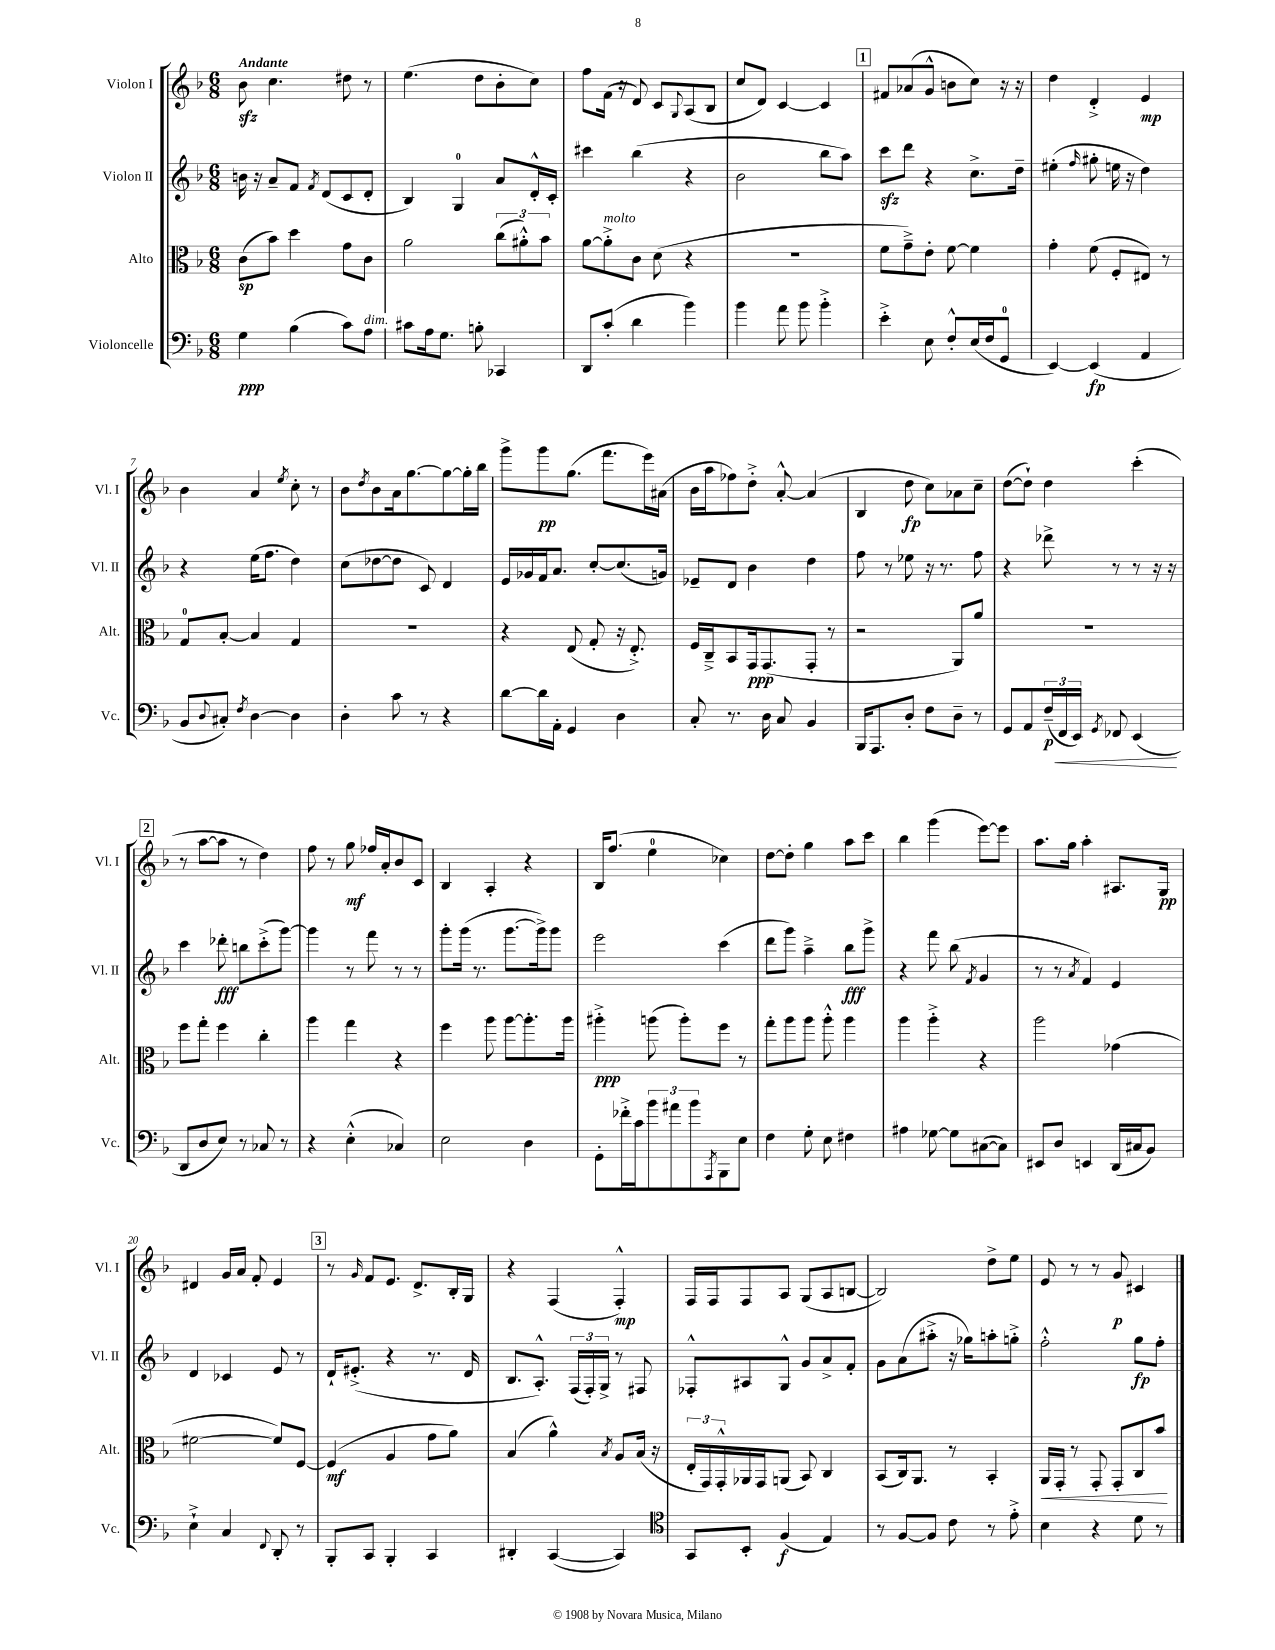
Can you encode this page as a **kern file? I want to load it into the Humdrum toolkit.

**kern	**kern	**kern	**kern
*staff4	*staff3	*staff2	*staff1
*clefF4	*clefC3	*clefG2	*clefG2
*k[b-]	*k[b-]	*k[b-]	*k[b-]
*M6/8	*M6/8	*M6/8	*M6/8
4G\	(8c\L	16b\	8b-\
.	.	16r	.
.	8b-\J)	8a~/L	4.cc\
(4B-\	4dd\	8f/J	.
.	.	8qf/	.
.	.	(8d/L	.
8c\L)	8g\L	8c/	8dd#\
8A\J	8c\J	8d'/J	8r
=	=	=	=
8c#\L	2a\	4B-/)	(4.ee\
16A\k	.	.	.
8.G\J	.	.	.
.	.	4G/	.
8B'\	.	.	8dd\L
4CC-/	(12cc\L	8a/L	8b-'\
.	12a#'^^\)	.	.
.	.	16d'^^/L	8cc\J)
.	12b-\J	.	.
.	.	16c'/JJ	.
=	=	=	=
8DD/L	[8a\L	4ccc#\	8ff\L
(8c'/J	8a'^\]	.	(16f\Jk
.	.	.	16r
4d\	8c\J	(4bb-\	8d/)
.	(8d\	.	8c/L
.	.	.	8qqG/
4b-\)	4r	4r	(8A/
.	.	.	8B-/J
=	=	=	=
4b-\	2.r	2b-\	8cc/L
.	.	.	8d/J)
8a\	.	.	[4c/
8b-\	.	.	.
4b-'^\	.	8bb-\L	4c/]
.	.	8aa\J)	.
=	=	=	=
4e'^\	8f\L	8ccc\L	8f#/L
.	8g~^\)	8ddd\J	(8a-/
8E\	8e'\J	4r	8g^^/J
8F'^^/L	[8f\	.	8b\L
(16E/L	4f\]	8.cc^\L	8cc\J)
16F/J	.	.	.
8GG/J	.	.	16r
.	.	16dd~\Jk	16r
=	=	=	=
[4EE/)	4g'\	(4ee#'\	4dd\
.	.	16qqff/	.
(4EE/]	(8f\	8gg#'\	4d'^/
.	8F'/L	16ee\	.
.	.	16r	.
4AA/	8E#/J)	4dd\)	4e/
.	8r	.	.
=	=	=	=
8BB-/L	8G/L	4r	4b-\
8qqD/	.	.	.
8C#'/J)	[8B-'/J	.	.
8qF/	.	.	.
[4D\	4B-/]	(16ee\LK	4a/
.	.	8.ff\J	.
.	.	.	8qee/
4D\]	4G/	4dd\)	8cc'\
.	.	.	8r
=	=	=	=
4D'\	2.r	(8cc\L	8b-\L
.	.	.	8qdd/
.	.	[8dd-\	8b-\
8c\	.	8dd-\]J	16a\k
.	.	.	[8.gg\
8r	.	8c/)	.
4r	.	4d/	8gg\_
.	.	.	16gg'\]L
.	.	.	16bb-\JJ
=	=	=	=
[8d\L	4r	16e/LL	8ggg^\L
.	.	16g-/	.
16d\]L	.	16f/J	8ggg\
16AA'\JJ	.	8.a/J	.
4GG/	(8E/	.	(8.gg\J
.	8G'/	[8cc'/L	.
.	.	.	8.fff\L
4D\	16r	(8.cc/]	.
.	8.E'^/)	.	.
.	.	.	16eee\L)
.	.	16g/Jk)	(16a#\JJ
=	=	=	=
8C'/	16F/LL	8e-~/L	16b-\LL
.	16C~^/J	.	16aa\J
8.r	8BB-/	8d/J	8ff-\)
.	16GG/k	4b-\	8dd'^\J
16D\	(8.GG/	.	.
8C/	.	.	[8a'^^/
4BB-/	8GG'/J	4dd\	(4a/]
.	8r	.	.
=	=	=	=
16BBB-/LK	2r	8ff\	4B-/
8.AAA/	.	.	.
.	.	8r	.
8D'/J	.	8ee-\	8dd\
8F\L	.	16r	8cc\L)
.	.	8.r	.
8D~\J	8AA/L)	.	8a-\
8r	8a/J	8ff\	8cc~\J
=	=	=	=
8GG/L	2.r	4r	([8dd\L
8AA/	.	.	8dd`\]J)
(24F~/L	.	8ddd-^\	4dd\
24FF/	.	.	.
24EE/JJ)	.	.	.
8qGG/	.	.	.
8FF-/	.	8r	.
(4EE/	.	8r	(4ccc'\
.	.	16r	.
.	.	16r	.
=	=	=	=
8DD/L	8ff\L	4ccc\	8r
8D/	8gg'\J	.	[8aa\L
8E/J)	4ff\	8ddd-'\	8aa\]J
8r	.	8bb\L	8r
8C-/	4cc'\	(8ccc'^\	4dd\)
8r	.	[8ggg\J)	.
=	=	=	=
4r	4aa\	4ggg\]	8ff\
.	.	.	8r
(4E'^^\	4gg\	8r	8gg\
.	.	8fff\	16ff-/LL
.	.	.	16a'/J
4C-/)	4r	8r	8b-/
.	.	8r	8c/J
=	=	=	=
2E\	4ff\	8ggg'\L	4B-/
.	.	(16ggg\Jk	.
.	.	8.r	.
.	8aa\	.	4A'/
.	[8aa\L	[8.ggg\L	.
4D\	8.aa'\]	.	4r
.	.	16ggg^\]k)	.
.	.	8ggg\J	.
.	16aa\Jk	.	.
=	=	=	=
8GG'\L	4aa#'^\	2eee\	16B-/LK
.	.	.	(8.ff/J
16f-'^\L	.	.	.
16c\J	.	.	.
12b-\	(8aa\	.	4ee\
12a#\	.	.	.
.	8aa'\L)	.	.
12b-\	.	.	.
8qAAA/	.	.	.
8BBB-\	8ff\J	(4ccc\	4cc-\)
8E\J	8r	.	.
=	=	=	=
4F\	8gg'\L	8ddd\L	[8dd\L
.	8aa\	8ggg\J)	8dd'\]J
8G'\	8aa\J	4aa~^\	4gg\
8E\	8aa'^^\	.	.
4F#\	4aa\	8bb-\L	8aa\L
.	.	8ggg^\J	8ccc\J
=	=	=	=
4A#\	4aa\	4r	4bb-\
[8G-\	4aa'^\	8fff\	(4ggg\
8G-\]L	.	(8bb-\	.
.	.	8qf/	.
([8C#\	4r	4g/	[8eee\L)
8C#\]J)	.	.	8eee\]J
=	=	=	=
8EE#/L	2aa\	8r	8.aa\L
8D/J	.	8r	.
.	.	.	16gg\Jk
.	.	8qa/	.
4EE/	.	4f/)	4aa'\
(16DD/LL	(4g-\	4e/	8.A#/L
16C#/J	.	.	.
8BB-/J)	.	.	.
.	.	.	16G/Jk
=	=	=	=
4E`^\	[2f#\	4d/	4d#/
4C/	.	4c-/	16g/LL
.	.	.	16a/JJ
.	.	.	8f'/
8qqFF/	.	.	.
8DD'/	8f#/]L)	8e/	4e/
8r	[8F/J	8r	.
=	=	=	=
8BBB-'/L	(4F/]	16d`/LK	8r
.	.	(8.e#'^/J	.
.	.	.	16qqg/
8CC/J	.	.	8f/L
4BBB-'/	4A/	4r	8.e/J
.	.	.	8.d^/L
4CC/	8g\L	8.r	.
.	8a\J)	.	16B-'/L
.	.	16d/	16G/JJ
=	=	=	=
4DD#'/	(4B-/	8.B-/L	4r
.	.	8.A'^^/J)	.
([4CC/	4a^^\)	.	(4F/
.	.	(24F/LL	.
.	.	24F'/)	.
.	.	24G^/JJ	.
.	8qB-/	.	.
4CC/])	8A/L	8r	4F'^^/)
.	(16B-/Jk	8F#/	.
.	16r	.	.
=	=	=	=
*clefC4	*	*	*
8GG/L	24E'/LL	8F-'^^/L	16F/LL
.	24GG/)	.	.
.	.	.	16F/J
.	24GG'^^/	.	.
8BB-'/J	16AA-/	8A#/	8F/
.	16GG/J	.	.
(4F/	(8AA/J	8G^^/J	8A/J
.	8BB-/)	8g/L	(8G/L
4E/)	4C/	8a^/	8A/
.	.	8f'/J	[8B/J
=	=	=	=
8r	(8BB-/L	8g\L	2B/])
[8F/L	16C/k)	(8a\	.
.	8.AA/J	.	.
8F/]J	.	8aa#'^\J	.
8c\	8r	16r	.
.	.	16gg-\LK)	.
8r	4BB-'/	8aa'\	8dd^\L
8e'^\	.	8gg'^\J	8ee\J
=	=	=	=
4B-\	16AA/LL	2ff'^^\	8e/
.	16GG'/JJ	.	.
.	8r	.	8r
4r	8GG'/	.	8r
.	8GG'/L	.	8g/
8d\	8C/	8gg\L	4c#/
8r	8b-/J	8ff'\J	.
==	==	==	==
*-	*-	*-	*-
